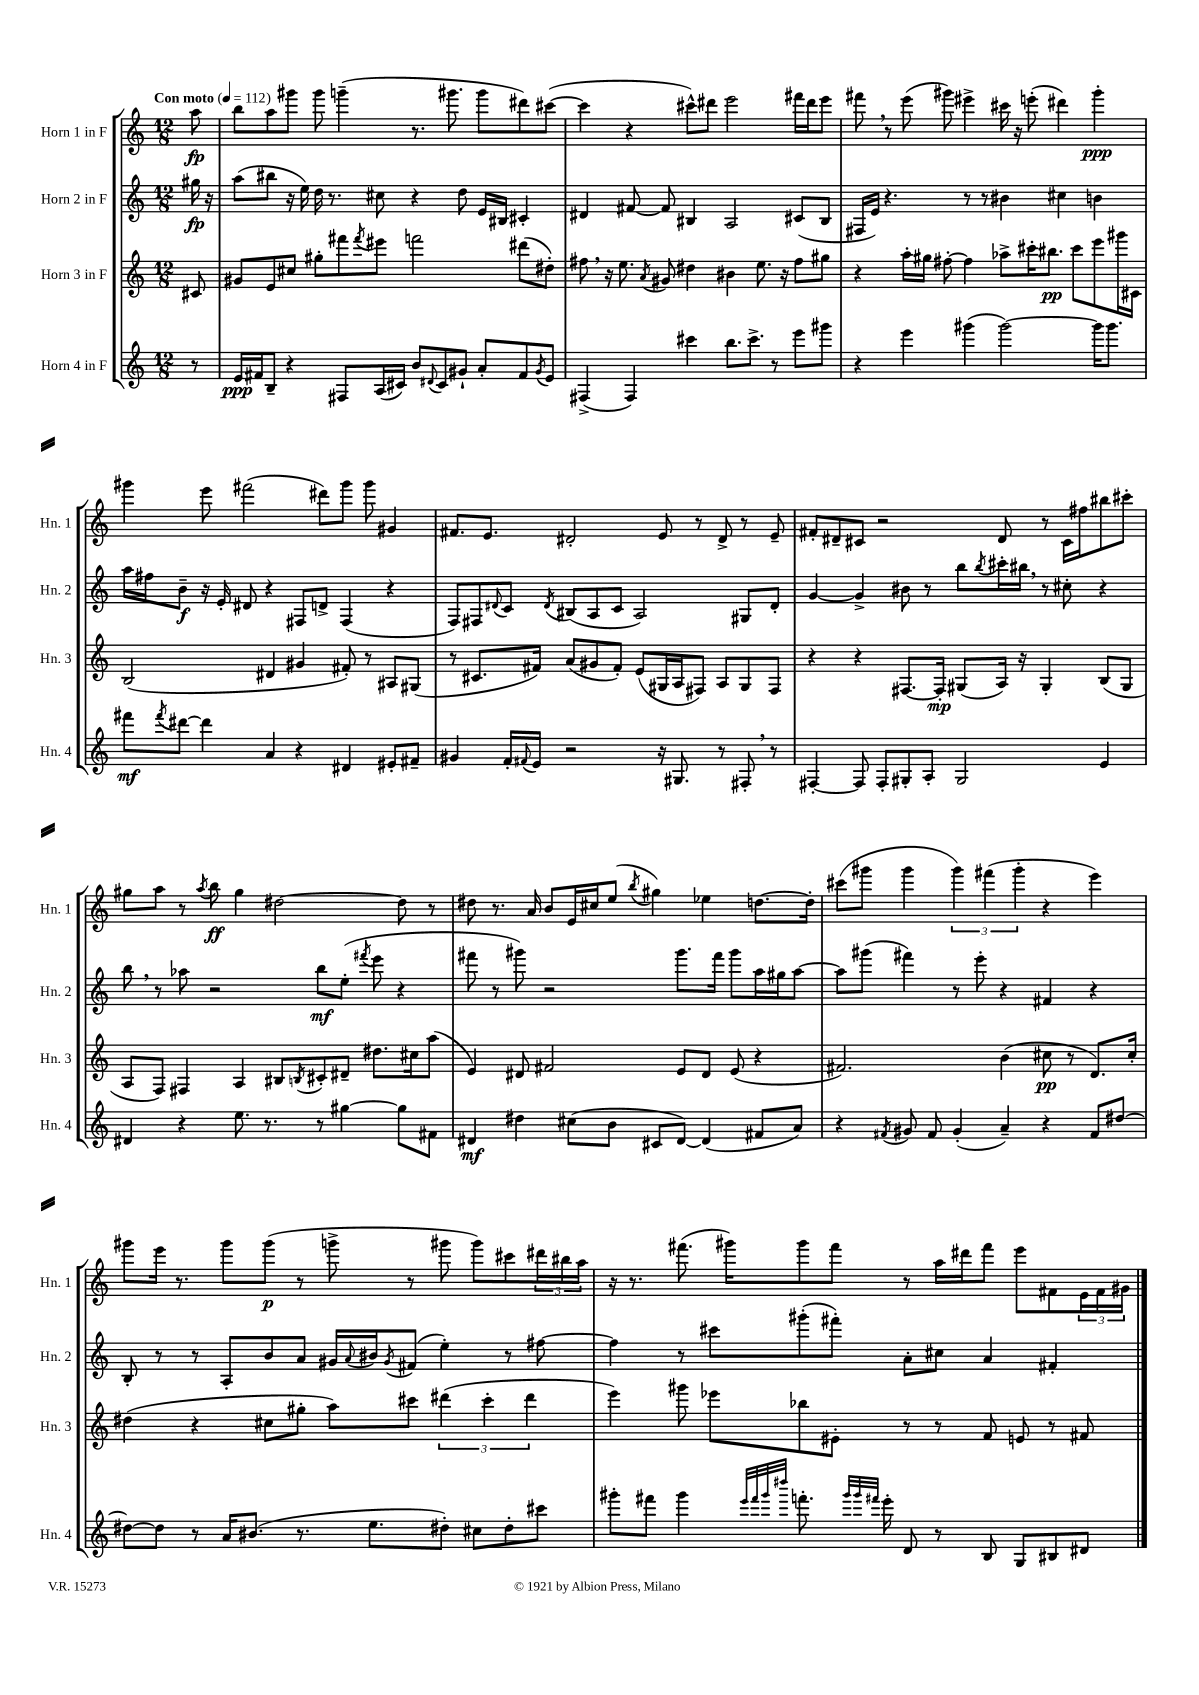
<<
\new StaffGroup <<
\new Staff = "s0" \with { instrumentName = "Horn 1 in F" shortInstrumentName = "Hn. 1" } {
    \clef treble \key c \major \numericTimeSignature \time 12/8 \partial 8 \tempo "Con moto" 4 = 112
    a''8\fp |
    b''8 a''8 gis'''8 gis'''8 g'''4--( r8. gis'''8. gis'''8 dis'''8) cis'''8~( |
    cis'''4 r4 cis'''8-^) dis'''8 e'''2 fis'''16 dis'''16 e'''8 |
    fis'''8 \breathe r8 e'''8( gis'''8) eis'''4-> cis'''16 r16 e'''8-.( dis'''4) gis'''4-.\ppp |
    gis'''4 e'''8 fis'''2( dis'''8) gis'''8 gis'''8 gis'4 |
    fis'8. e'8. dis'2-. e'8 r8 dis'8-> r8 e'8-- |
    fis'8-. dis'8-- cis'8 r2 dis'8 r8 cis'16 fis''16 bis''8 cis'''8-. |
    gis''8 a''8 r8 \acciaccatura { a''8 } b''8\ff gis''4 dis''2~ dis''8 r8 |
    dis''8 r8. a'16 b'8 e'16 cis''16 e''8( \acciaccatura { b''8 } gis''4) ees''4 d''8.~ d''16-. |
    cis'''8( gis'''8 gis'''4 \tuplet 3/2 { gis'''4) fis'''4( gis'''4-. } r4 e'''4) |
    gis'''8 e'''16 r8. gis'''8 gis'''8\p( r8 g'''8-> r8 gis'''8 gis'''8) cis'''8 \tuplet 3/2 { dis'''16 bis''16 a''16 } |
    r16 r8. fis'''8.( gis'''16) gis'''8 fis'''8 r8 a''16 dis'''16 fis'''8 e'''8 fis'8 \tuplet 3/2 { e'16 fis'16 gis'16 } \bar "|." |
}
\new Staff = "s1" \with { instrumentName = "Horn 2 in F" shortInstrumentName = "Hn. 2" } {
    \clef treble \key c \major \numericTimeSignature \time 12/8 \partial 8
    gis''16\fp r16 |
    a''8( bis''8 r16 e''16) d''16 r8. cis''8 r4 d''8 e'16 bis16 cis'4-. |
    dis'4 fis'8~ fis'8 bis4 a2 cis'8( bis8 |
    fis16 e'16) r4. r8 r8 bis'4 cis''4 b'4 |
    a''16 fis''16 b'8--\f r16 e'16-. dis'8 r4 fis8 d'8-> fis4( r4 |
    f8) fis8 \appoggiatura { dis'8 } c'8 \acciaccatura { dis'8 } bis8( a8 c'8 a2) gis8 dis'8-. |
    g'4~ g'4-> bis'8 r8 b''8 \acciaccatura { b''8 } cis'''16-. bis''16 \breathe r8 cis''8-. r4 |
    b''8 \breathe r8 aes''8 r2 b''8\mf e''8-.( \acciaccatura { fis'''8 } e'''8 r4 |
    fis'''8 r8 gis'''8) r2 gis'''8. fis'''16 gis'''8 a''16 gis''16 a''8~ |
    a''8 gis'''8( fis'''4) r8 e'''8-. r4 fis'4 r4 |
    b8-. r8 r8 a8-. b'8 a'8 gis'16 \appoggiatura { a'8 } bis'16 \acciaccatura { gis'8 } fis'8( e''4-.) r8 fis''8~ |
    fis''4 r8 cis'''8 gis'''8-.( fis'''8-.) a'8-. cis''8 a'4 fis'4-. \bar "|." |
}
\new Staff = "s2" \with { instrumentName = "Horn 3 in F" shortInstrumentName = "Hn. 3" } {
    \clef treble \key c \major \numericTimeSignature \time 12/8 \partial 8
    cis'8 |
    gis'8 e'8 cis''8 gis''8-. fis'''8 \acciaccatura { fis'''8 } eis'''8 f'''2 dis'''8( dis''8-.) |
    fis''8 \breathe r16 e''8. \acciaccatura { a'8 } gis'8 dis''4 bis'4 e''8. r16 fis''8 gis''8 |
    r4 a''16-. gis''16 fis''8~-. fis''4 aes''8-> cis'''16-. bis''8.\pp cis'''8 e'''8 gis'''16 cis'16 |
    b2( dis'4 gis'4 fis'8-.) r8 ais8 gis8( |
    r8 cis'8. fis'16) a'8( gis'8 fis'8-.) e'8( gis16 a16 fis8) a8 gis8 fis8 |
    r4 r4 fis8.~ fis16-.\mp gis8( a16) r16 gis4-. b8( gis8 |
    a8 f8) fis4 a4 bis8 \acciaccatura { b8 } cis'8-. dis'8-- dis''8. cis''16 a''8( |
    e'4) dis'8 fis'2 e'8 dis'8 e'8( r4 |
    fis'2.) b'4( cis''8\pp r8 d'8.) cis''16-. |
    dis''4( r4 cis''8 gis''8-. a''8) cis'''8 \tuplet 3/2 { dis'''4( cis'''4-. dis'''4 } |
    e'''4) gis'''8 ees'''8 bes''8 eis'8-. r8 r8 f'8 e'8 r8 fis'8 \bar "|." |
}
\new Staff = "s3" \with { instrumentName = "Horn 4 in F" shortInstrumentName = "Hn. 4" } {
    \clef treble \key c \major \numericTimeSignature \time 12/8 \partial 8
    r8 |
    e'16\ppp fis'16 b8-- r4 fis8 a16( cis'16) b'8 \appoggiatura { dis'8 } cis'8 gis'8-! a'8-. fis'8 \acciaccatura { gis'8 } e'8 |
    fis4->( fis4) cis'''4 b''8. cis'''8.-> r8 e'''8 gis'''8 |
    r4 e'''4 gis'''4( gis'''2~) gis'''16 gis'''8. |
    fis'''8\mf \acciaccatura { fis'''8 } dis'''8~ dis'''4 a'4 r4 dis'4 eis'8-. fis'8-- |
    gis'4 f'16-. \appoggiatura { fis'8 } e'16 r2 r16 gis8. r8 fis8-. \breathe r8 |
    fis4~-. fis8 fis8-. gis8-. a8-. gis2 e'4 |
    dis'4 r4 e''8. r8. r8 gis''4~ gis''8 fis'8 |
    dis'4\mf dis''4 cis''8( b'8 cis'8 dis'8~) dis'4( fis'8 a'8) |
    r4 \acciaccatura { fis'8 } gis'8 fis'8 gis'4-.( a'4--) r4 fis'8 dis''8~ |
    dis''8~ dis''8 r8 a'16 bis'8.( r8. e''8. dis''8-.) cis''8 dis''8-. cis'''8 |
    gis'''8-. fis'''8 gis'''4 \grace { e'''32 fis'''32 gis'''32 dis''''32 } f'''8.-. \grace { gis'''32 gis'''32 fis'''32 } e'''16-. d'8 r8 b8 g8 bis8 dis'8 \bar "|." |
}
>>
>>
\layout { \context { \Score \remove "Bar_number_engraver" } }
